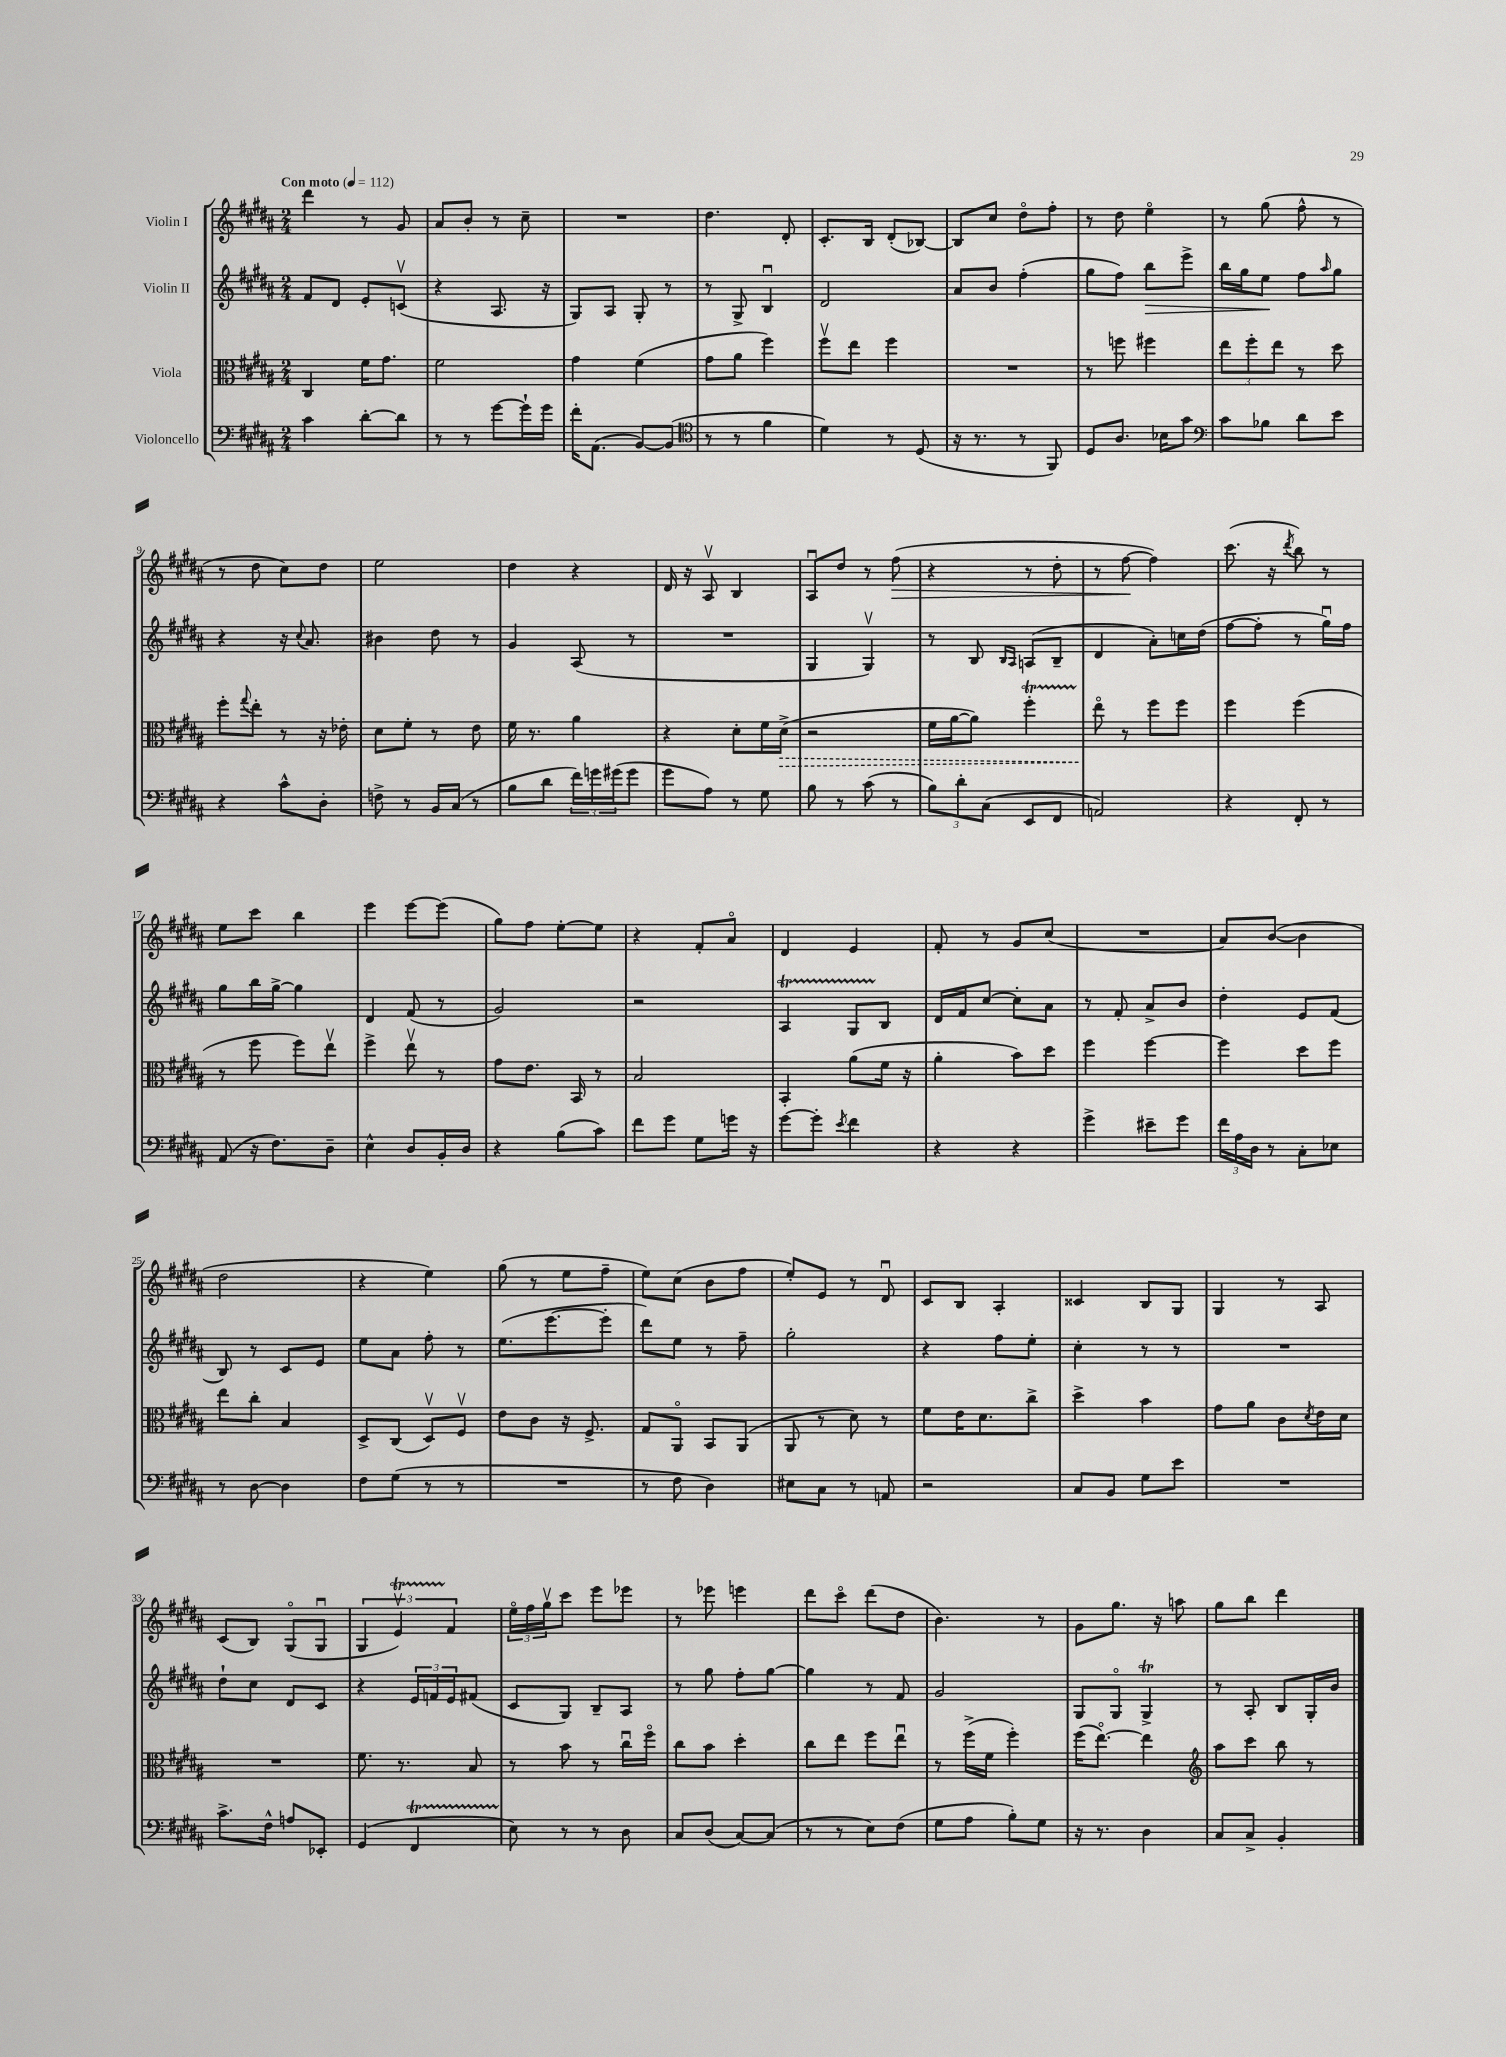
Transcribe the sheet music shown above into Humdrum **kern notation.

**kern	**kern	**kern	**kern
*staff4	*staff3	*staff2	*staff1
*clefF4	*clefC3	*clefG2	*clefG2
*k[f#c#g#d#a#]	*k[f#c#g#d#a#]	*k[f#c#g#d#a#]	*k[f#c#g#d#a#]
*M2/4	*M2/4	*M2/4	*M2/4
*MM112	*MM112	*MM112	*MM112
4c#	4C#	8f#	4ddd#
.	.	8d#	.
[8d#'	16f#	8e'	8r
.	8.g#	.	.
8d#]	.	(8cv	8g#
=	=	=	=
8r	2f#	4r	8a#
8r	.	.	8b'
[8g#	.	8.A#	8r
16g#`]	.	.	8cc#~
16g#	.	16r	.
=	=	=	=
16f#'	4g#	8G#)	2r
(8.AA#	.	.	.
.	.	8A#	.
[8BB)	(4f#	8G#'	.
(8BB]	.	8r	.
=	=	=	=
*clefC4	*	*	*
8r	8g#	8r	4.dd#
8r	8a#	8G#^	.
4f#	4ff#)	4Bu	.
.	.	.	8d#'
=	=	=	=
4d#)	8ff#v	2d#	8.c#'
.	8ee	.	.
.	.	.	16B
8r	4ff#	.	(8d#'
(8D#	.	.	[8B-)
=	=	=	=
16r	2r	8a#	8B-]
8.r	.	.	.
.	.	8b	8cc#
8r	.	(4ff#'	8dd#o
8FF#)	.	.	8ff#'
=	=	=	=
8D#	8r	8gg#	8r
8.A#	8ff	8ff#)	8dd#
.	4ff#	8bb	4eeo
16B-	.	.	.
8g#	.	8eee^	.
=	=	=	=
*clefF4	*	*	*
8c#	12ee	16bb	8r
.	.	16gg#	.
.	12ff#'	.	.
8B-	.	8ee	(8gg#
.	12ee	.	.
8d#	8r	8ff#	8ff#^^
.	.	16qqaa#	.
8e	8dd#	8gg#	8r
=	=	=	=
4r	8ff#'	4r	8r
.	8qqgg#	.	.
.	8ee'	.	8dd#
8c#^^	8r	16r	8cc#)
.	.	8qqcc#	.
.	.	8.a#	.
8D#'	16r	.	8dd#
.	16e-'	.	.
=	=	=	=
8F^	8d#	4b#	2ee
8r	8f#'	.	.
16BB	8r	8dd#	.
(16C#	.	.	.
8r	8e	8r	.
=	=	=	=
8B	16f#	4g#	4dd#
.	8.r	.	.
8d#	.	.	.
24f#)	4a#	(8A#	4r
24g	.	.	.
(24g#	.	.	.
8g#	.	8r	.
=	=	=	=
8g#	4r	2r	16d#
.	.	.	16r
8A#)	.	.	8A#v
8r	8d#'	.	4B
8G#	16f#	.	.
.	(16d#^	.	.
=	=	=	=
8B	2r	4G#	8A#u
8r	.	.	8dd#
(8c#	.	4G#v)	8r
8r	.	.	(8ff#
=	=	=	=
12B)	16f#	8r	4r
.	[16a#	.	.
12d#'	.	.	.
.	8a#])	8B	.
(12C#	.	.	.
.	.	16qqB	.
.	.	16qqA#	.
8EE	4ff#'	(8A	8r
8FF#	.	8B~	8dd#'
=	=	=	=
2AA)	8eeo	4d#	8r
.	8r	.	[8ff#
.	8ff#	8a#')	4ff#])
.	8ff#	16cc	.
.	.	(16dd#	.
=	=	=	=
4r	4ff#	[8ff#	(8.ccc#
.	.	8ff#']	.
.	.	.	16r
.	.	.	8qddd#
8FF#'	(4ff#	8r	8bb)
8r	.	16gg#u)	8r
.	.	16ff#	.
=	=	=	=
(8AA#	8r	8gg#	8ee
16r	8ff#	16bb	8ccc#
8.F#)	.	[16gg#^	.
.	8ff#)	4gg#]	4bb
8D#~	8eev	.	.
=	=	=	=
4E^^	4ff#^	4d#	4eee
8D#	8eev	(8f#	[8eee
16BB'	8r	8r	(8eee]
16D#	.	.	.
=	=	=	=
4r	8g#	2g#)	8gg#)
.	8.e	.	8ff#
(8B	.	.	[8ee'
.	16BB	.	.
8c#)	8r	.	8ee]
=	=	=	=
8f#	2B	2r	4r
8g#	.	.	.
8G#	.	.	8f#'
16g	.	.	8a#o
16r	.	.	.
=	=	=	=
[8g#	4BB'	4A#	4d#
8g#']	.	.	.
8qe	.	.	.
4f#	(8a#	8G#	4e
.	16f#	8B	.
.	16r	.	.
=	=	=	=
4r	4a#'	16d#	8f#'
.	.	16f#	.
.	.	[8cc#	8r
4r	8b)	8cc#']	8g#
.	8dd#	8a#	(8cc#
=	=	=	=
4g#^	4ff#	8r	2r
.	.	8f#'	.
8e#~	[4ff#	8a#^	.
8g#	.	8b	.
=	=	=	=
24f#	4ff#]	4dd#'	8a#)
24A#	.	.	.
24D#	.	.	.
8r	.	.	([8b
8C#'	8dd#	8e	4b]
8E-	8ff#	(8f#	.
=	=	=	=
8r	8ee	8B)	2dd#
[8D#	8cc#'	8r	.
4D#]	4B	8c#	.
.	.	8e	.
=	=	=	=
8F#	8D#^	8ee	4r
(8G#	(8C#	8a#	.
8r	8D#v)	8ff#'	4ee)
8r	8F#v	8r	.
=	=	=	=
2r	8e	(8.ee	(8gg#
.	8c#	.	8r
.	.	[8.eee	.
.	16r	.	8ee
.	8.F#^	.	.
.	.	8eee']	8ff#~
=	=	=	=
8r	8G#	8ddd#)	8ee)
8F#	8AA#o	8ee	(8cc#
4D#)	8BB	8r	8b
.	(8AA#	8ff#~	8ff#
=	=	=	=
8E#	8AA#	2gg#'	8ee')
8C#	8r	.	8e
8r	8d#)	.	8r
8AA	8r	.	8d#u
=	=	=	=
2r	8f#	4r	8c#
.	16e	.	8B
.	8.d#	.	.
.	.	8ff#	4A#'
.	8cc#^	8ee'	.
=	=	=	=
8C#	4dd#^	4cc#'	4c##
8BB	.	.	.
8G#	4b	8r	8B
8e	.	8r	8G#
=	=	=	=
2r	8g#	2r	4G#
.	8a#	.	.
.	8c#	.	8r
.	8qd#	.	.
.	16e	.	8A#
.	16d#	.	.
=	=	=	=
8.c#^	2r	8dd#`	(8c#
.	.	8cc#	8B)
16F#^^	.	.	.
8A	.	8d#	(8G#o
8EE-'	.	8c#	8G#u
=	=	=	=
(4GG#	8.f#	4r	6G#
.	.	.	6ev)
.	8.r	.	.
4FF#	.	24e	.
.	.	24f	.
.	.	24e	6f#
.	8B	(8f#	.
=	=	=	=
8E)	8r	8c#	24eeo
.	.	.	24ff#
.	.	.	24gg#v
8r	8b	8G#)	8ccc#
8r	8r	8B~	8eee
8D#	16cc#u	8A#	8eee-
.	16ff#o	.	.
=	=	=	=
8C#	8cc#	8r	8r
(8D#	8b	8gg#	8eee-
[8C#)	4dd#'	8ff#'	4eee
(8C#]	.	[8gg#	.
=	=	=	=
8r	8cc#	4gg#]	8ddd#
8r	8ee	.	8ccc#o
8E)	8ff#	8r	(8ddd#
(8F#	8eeu	8f#	8dd#
=	=	=	=
8G#	8r	2g#	4.b)
8A#	(16ff#^	.	.
.	16f#	.	.
8B')	4ff#')	.	.
8G#	.	.	8r
=	=	=	=
16r	(16ff#	8G#	8g#
8.r	[8.eeo)	.	.
.	.	8G#o	8.gg#
4D#	4ee]	4G#^	.
.	.	.	16r
.	.	.	8aa
=	=	=	=
*	*clefG2	*	*
8C#	8aa#	8r	8gg#
8C#^	8ccc#	8A#'	8bb
4BB'	8bb	8B	4ddd#
.	8r	16G#'	.
.	.	16b	.
==	==	==	==
*-	*-	*-	*-
